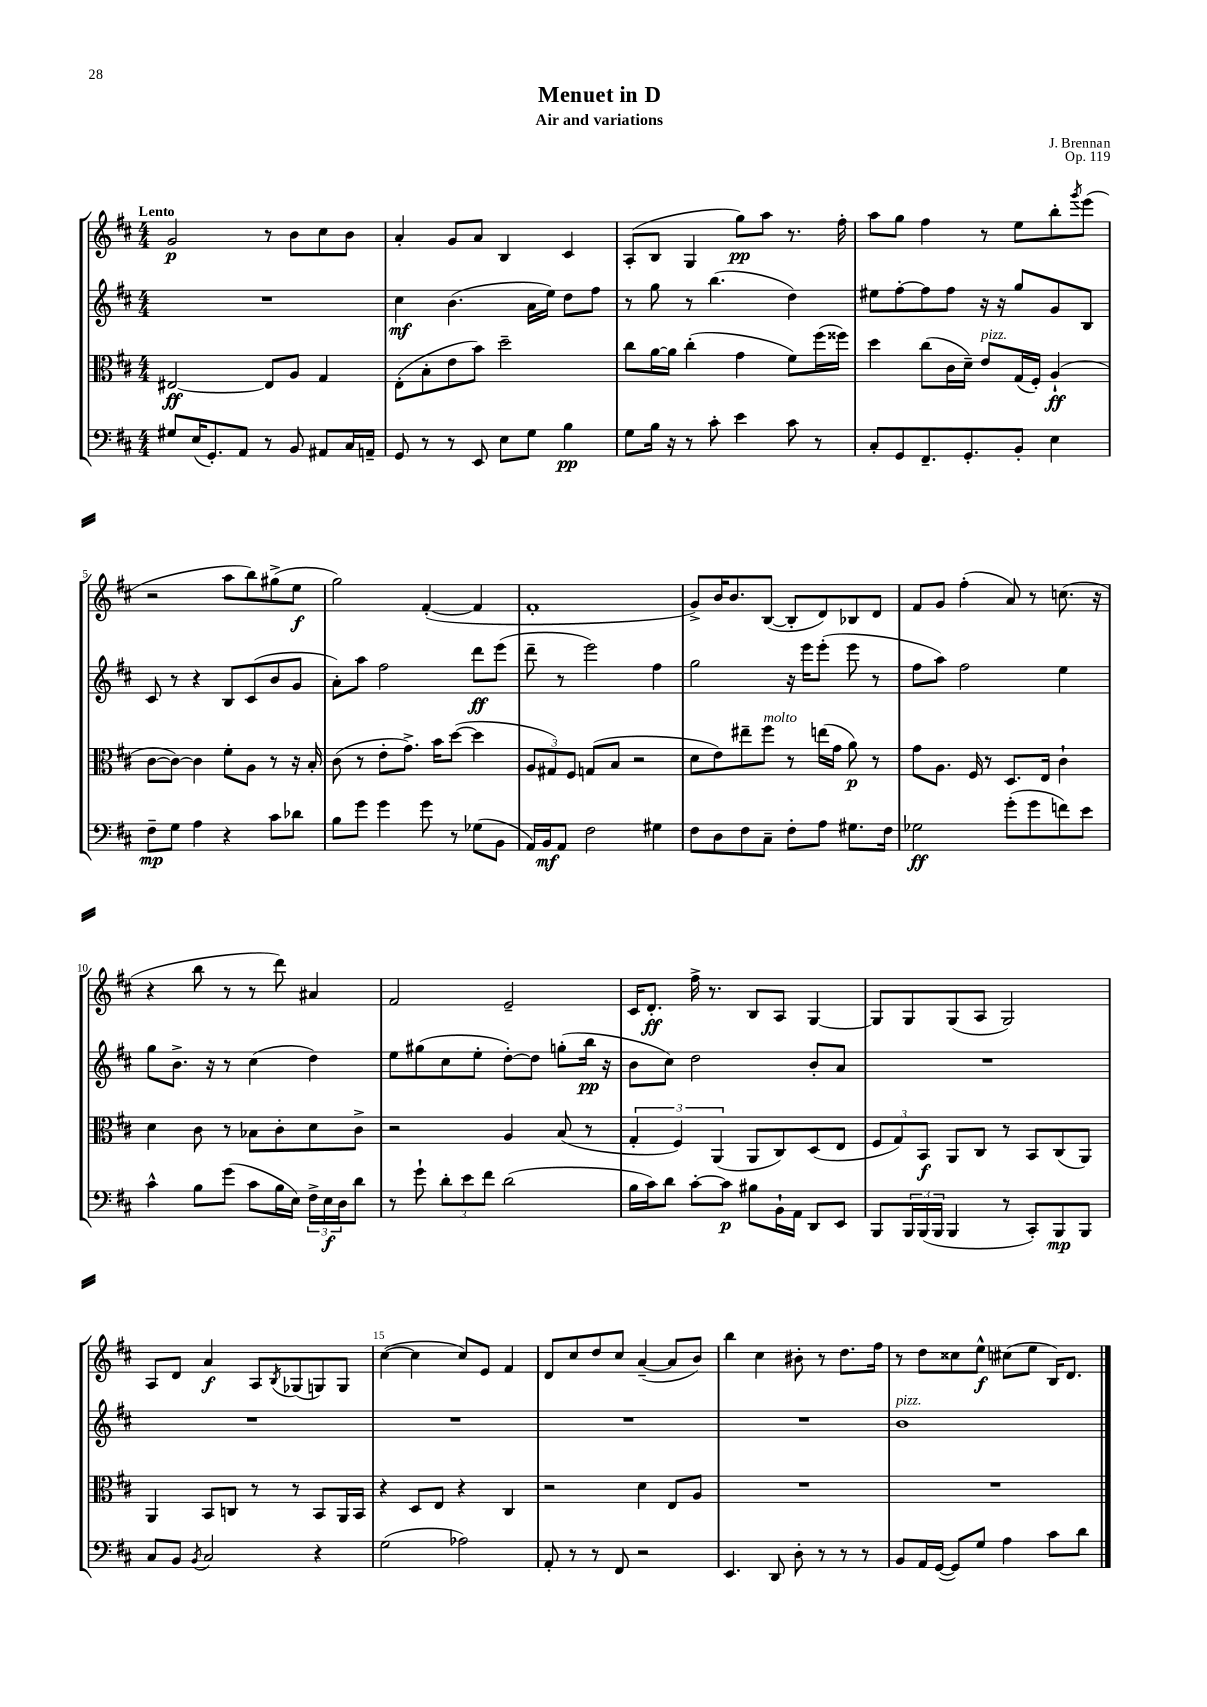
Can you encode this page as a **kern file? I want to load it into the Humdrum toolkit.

**kern	**kern	**kern	**kern
*staff4	*staff3	*staff2	*staff1
*clefF4	*clefC3	*clefG2	*clefG2
*k[f#c#]	*k[f#c#]	*k[f#c#]	*k[f#c#]
*M4/4	*M4/4	*M4/4	*M4/4
8G#	[2E#	1r	2g
(16E	.	.	.
8.GG')	.	.	.
8AA	.	.	.
8r	8E#]	.	8r
8BB	8A	.	8b
8AA#	4G	.	8cc#
16C#	.	.	8b
16AA~	.	.	.
=	=	=	=
8GG	(8E'	4cc#	4a'
8r	8B'	.	.
8r	8e	(4.b	8g
8EE	8b)	.	8a
8E	2dd~	.	4B
8G	.	16a	.
.	.	16ee)	.
4B	.	8dd	4c#
.	.	8ff#	.
=	=	=	=
8G	8cc#	8r	(8A'
16B	[16a	8gg	8B
16r	16a]	.	.
8r	(4cc#'	8r	4G
8c#'	.	(4.bb	.
4e	4g	.	8gg)
.	.	.	8aa
8c#	8f#)	4dd)	8.r
8r	(16ff#	.	.
.	16ff##)	.	16ff#'
=	=	=	=
8C#'	4dd	8ee#	8aa
8GG	.	[8ff#'	8gg
8.FF#~	(8cc#	8ff#]	4ff#
.	16c#	8ff#	.
8.GG'	16d~)	.	.
.	8e	16r	8r
.	.	16r	.
8BB'	(16G	8gg	8ee
.	16F#')	.	.
4E	(4A`	8g	8bb'
.	.	.	8qggg
.	.	8B	(8eee
=	=	=	=
8F#~	[8c#	8c#	2r
8G	8c#_)	8r	.
4A	4c#]	4r	.
4r	8f#'	8B	8aa
.	8A	(8c#	8bb)
8c#	8r	8b	(8gg#^
8d-	16r	8g	8ee
.	16B'	.	.
=	=	=	=
8B	(8c#	8a')	2gg)
8g	8r	8aa	.
4g	8e'	2ff#	.
.	8.g^)	.	.
8g	.	.	([4f#'
.	16b	.	.
8r	([8dd	.	.
(8G-	4dd]	8ddd	4f#]
8BB	.	(8eee	.
=	=	=	=
16AA)	12A	8ddd~	1f#'
16BB	.	.	.
.	12G#)	.	.
8AA	.	8r	.
.	12F#	.	.
2F#	(8G	2eee)	.
.	8B	.	.
.	2r	.	.
4G#	.	4ff#	.
=	=	=	=
8F#	8d	2gg	8g^)
8D	8e)	.	16b
.	.	.	8.b
8F#	8ee#~	.	.
8C#~	8ff#	.	([8B
8F#'	8r	16r	8B']
.	.	16eee	.
8A	(16ee	(8eee'	8d)
.	16g	.	.
8.G#	8a)	8eee	8B-
.	8r	8r	8d
16F#	.	.	.
=	=	=	=
2G-	8g	8ff#	8f#
.	8.A	8aa)	8g
.	.	2ff#	(4ff#'
.	16F#	.	.
.	8r	.	.
(8g'	8.D	.	8a)
8g	.	.	8r
.	16E	.	.
8f)	4c#`	4ee	(8.cc
8e	.	.	.
.	.	.	16r
=	=	=	=
4c#^^	4d	8gg	4r
.	.	8.b^	.
8B	8c#	.	8bb
.	.	16r	.
(8g	8r	8r	8r
8c#	8B-	(4cc#	8r
16B	8c#'	.	8ddd)
16E)	.	.	.
24F#^	8d	4dd)	4a#
24E	.	.	.
24D	.	.	.
8d	8c#^	.	.
=	=	=	=
8r	2r	8ee	2f#
8g`	.	(8gg#	.
12d'	.	8cc#	.
12e	.	.	.
.	.	8ee'	.
12f#	.	.	.
(2d	4A	[8dd')	2e~
.	.	8dd]	.
.	(8B	(8gg'	.
.	8r	16bb	.
.	.	16r	.
=	=	=	=
16B	6G'	8b	16c#
16c#)	.	.	8.d'
8d	.	8cc#)	.
.	6F#)	.	.
[8c#'	.	2dd	16ff#^
.	.	.	8.r
.	(6AA	.	.
8c#]	.	.	.
8B#	8AA	.	8B
16BB`	8C#)	.	8A
16AA	.	.	.
8DD	(8D	8b'	[4G
8EE	8E	8a	.
=	=	=	=
8BBB	12F#	1r	8G]
.	12G)	.	.
24BBB	.	.	8G
(24BBB	12BB	.	.
24BBB	.	.	.
4BBB	8AA	.	(8G
.	8C#	.	8A
8r	8r	.	2G)
8CC#')	8BB	.	.
8BBB	(8C#	.	.
8BBB	8AA)	.	.
=	=	=	=
8C#	4AA	1r	8A
8BB	.	.	8d
8qBB	.	.	.
2C#	8BB	.	4a
.	8C	.	.
.	8r	.	8A
.	.	.	8qB
.	8r	.	(8G-
4r	8BB	.	8G)
.	16AA	.	8G
.	16BB	.	.
=	=	=	=
(2G	4r	1r	([4cc#
.	8D	.	4cc#]
.	8E	.	.
2A-)	4r	.	8cc#)
.	.	.	8e
.	4C#	.	4f#
=	=	=	=
8AA'	2r	1r	8d
8r	.	.	8cc#
8r	.	.	8dd
8FF#	.	.	8cc#
2r	4d	.	([4a~
.	8E	.	8a]
.	8A	.	8b)
=	=	=	=
4.EE	1r	1r	4bb
.	.	.	4cc#
8DD	.	.	.
8D'	.	.	8b#'
8r	.	.	8r
8r	.	.	8.dd
8r	.	.	.
.	.	.	16ff#
=	=	=	=
8BB	1r	1b	8r
16AA	.	.	8dd
([16GG	.	.	.
8GG])	.	.	8cc##
8G	.	.	8ee^^
4A	.	.	(8cc#
.	.	.	8ee
8c#	.	.	16B)
.	.	.	8.d
8d	.	.	.
==	==	==	==
*-	*-	*-	*-
